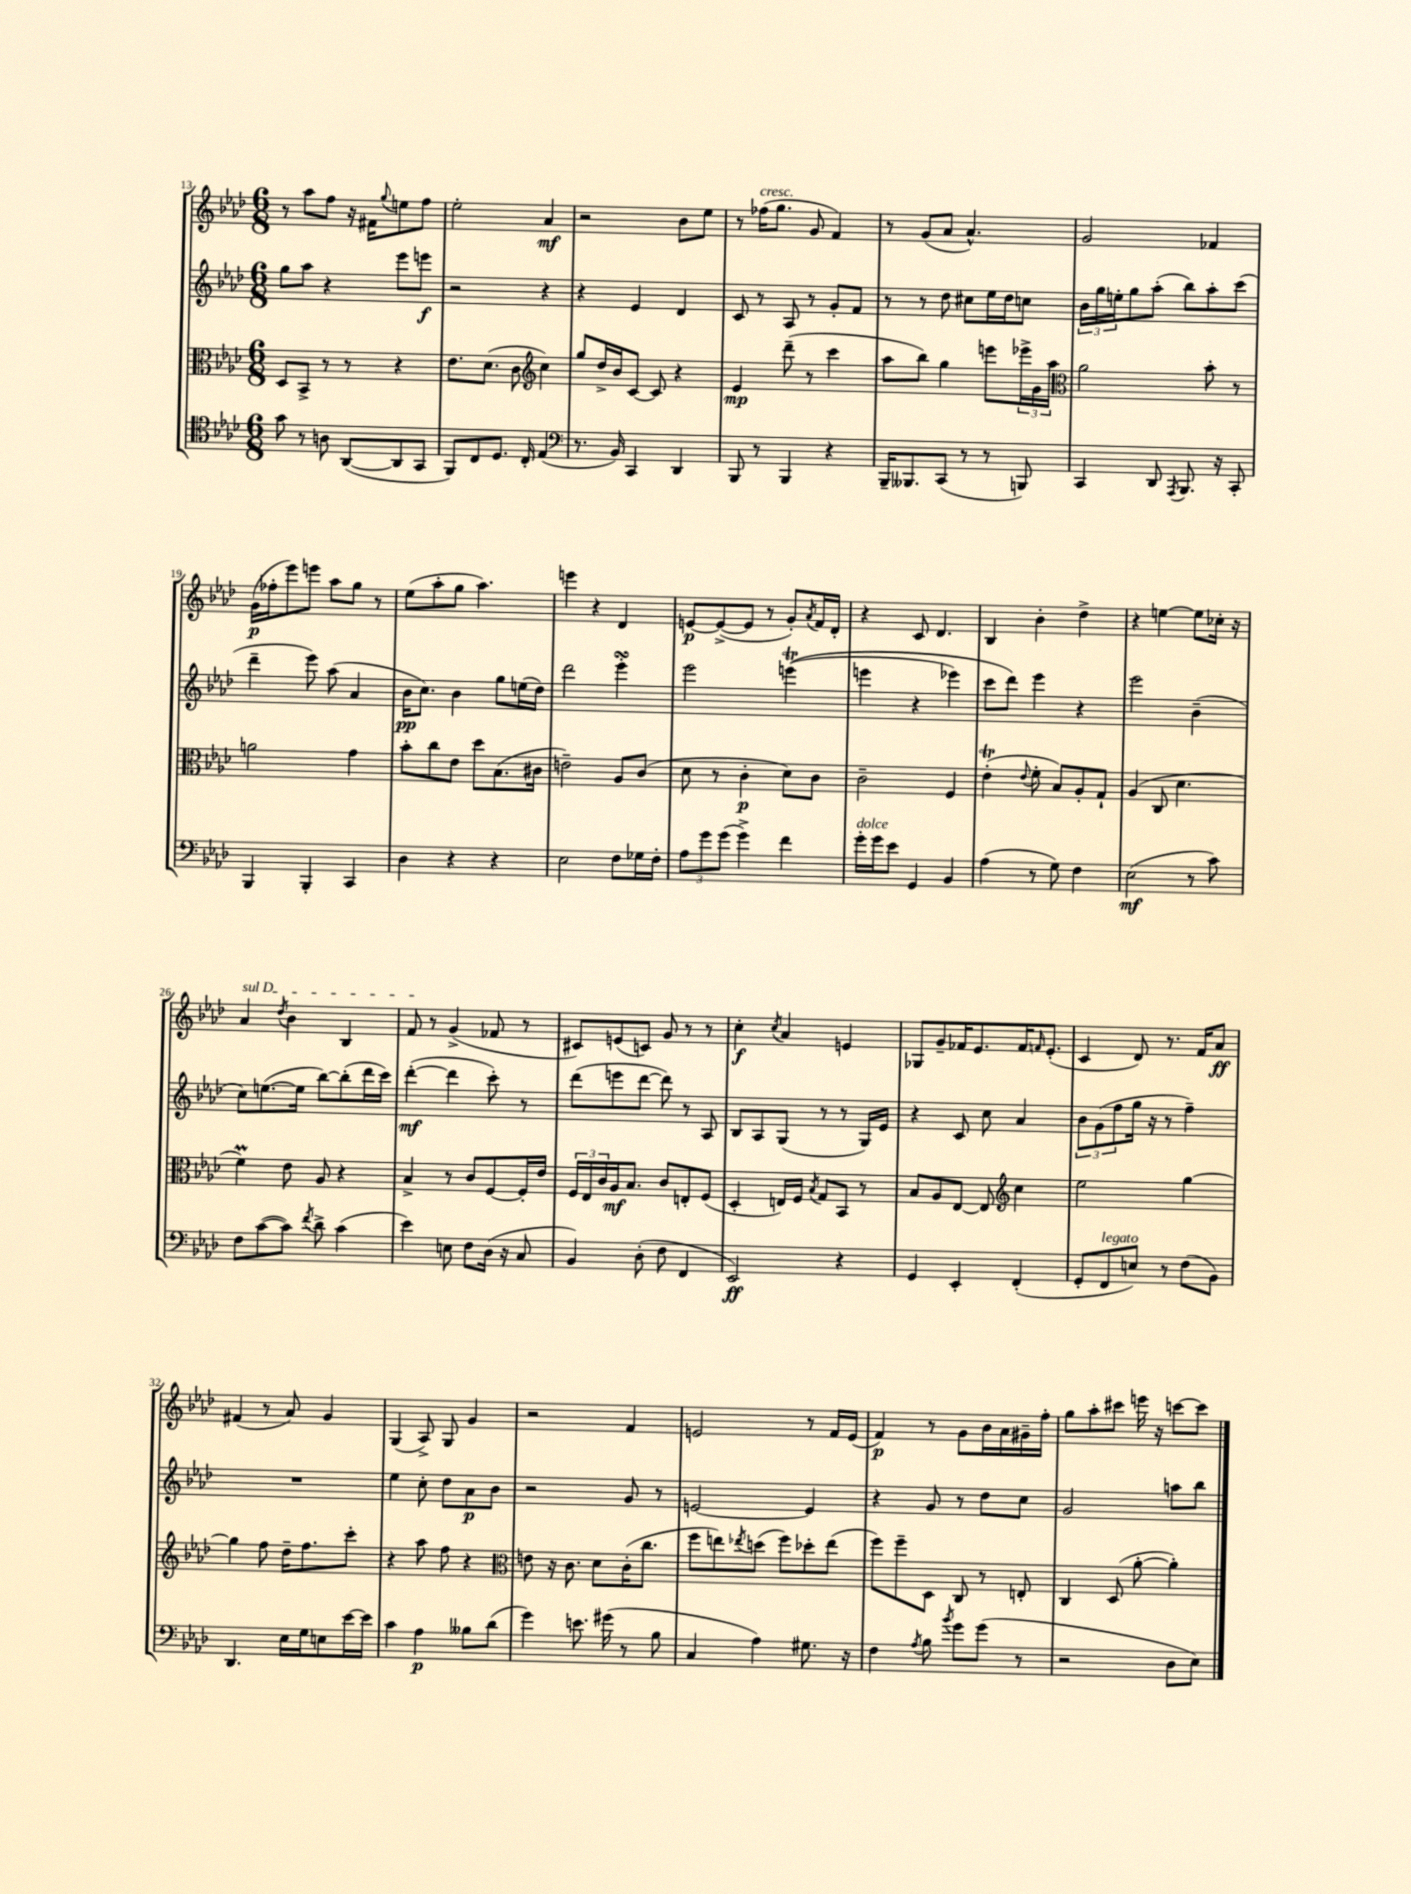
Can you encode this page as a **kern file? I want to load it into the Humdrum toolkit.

**kern	**kern	**kern	**kern
*staff4	*staff3	*staff2	*staff1
*clefC4	*clefC3	*clefG2	*clefG2
*k[b-e-a-d-]	*k[b-e-a-d-]	*k[b-e-a-d-]	*k[b-e-a-d-]
*M6/8	*M6/8	*M6/8	*M6/8
8g	8D-	8gg	8r
8r	8BB-^	8aa-	8aa-
8A	8r	4r	8ff
([8AA-	8r	.	16r
.	.	.	16f#
.	.	.	8qqgg
8AA-]	4r	8eee-	8ee
8GG	.	8eee	8ff
=	=	=	=
8FF)	8.e-	2r	2ee-'
8C	.	.	.
.	(8.d-	.	.
8.D-	.	.	.
.	8c	.	.
16C'	.	.	.
*	*clefG2	*	*
(4E-	4cc)	4r	4a-
=	=	=	=
*clefF4	*	*	*
8.r	8gg	4r	2r
.	16dd-^	.	.
16BB-)	16b-	.	.
4CC	[8c	4e-	.
.	8c]	.	.
4DD-	4r	4d-	8b-
.	.	.	8ee-
=	=	=	=
8BBB-	4e-	8c	8r
8r	.	8r	(16ff-
.	.	.	8.gg
4BBB-	(8ddd-~	8A-	.
.	8r	8r	8g
4r	4ccc	8g'	4f)
.	.	8f	.
=	=	=	=
16BBB-~	8aa-	8r	8r
8.BBB--	.	.	.
.	8bb-)	8r	(8g
(8CC	4gg	8dd-	8a-
8r	.	8cc#	4.a-^^)
8r	8eee	16ee-	.
.	.	16dd-	.
8BBB)	24eee-^	8cc	.
.	24g	.	.
.	24aa-	.	.
=	=	=	=
*	*clefC3	*	*
4CC	2a-	24b-	2g
.	.	24gg	.
.	.	24ee'	.
.	.	8gg	.
8DD-	.	(8aa-'	.
8qAAA-	.	.	.
8.BBB-	.	8bb-)	.
.	8b-'	8aa-'	4f-
16r	.	.	.
8CC'	8r	(8ccc	.
=	=	=	=
4BBB-	2a	4ddd-~	(16g
.	.	.	16ff-'
.	.	.	8eee-)
4BBB-'	.	8eee-)	8eee
.	.	(8aa-	8aa-
4CC	4g	4a-	8gg
.	.	.	8r
=	=	=	=
4D-	8b-'	16b-	(8ee-
.	.	8.cc)	.
.	8cc	.	8aa-'
4r	8e-	4b-	8gg
.	8dd-	.	4.aa-)
4r	(8.B-	8gg	.
.	.	(16ee	.
.	16c#	16dd-)	.
=	=	=	=
2E-	2e~)	2ddd-	4eee
.	.	.	4r
8F	8A-	4eee-'	4d-
16G-	(8c	.	.
16F'	.	.	.
=	=	=	=
12A-	8d-	2eee-	[8e
12g	.	.	.
.	8r	.	(8e^_
(12g	.	.	.
4g^)	4c'	.	8e]
.	.	.	8r
4f	8d-)	&((4eee	8g')
.	.	.	8qa-
.	8c	.	16f
.	.	.	16d-'
=	=	=	=
16g'	2c~	4eee	4r
16g	.	.	.
8e-	.	.	.
4GG	.	4r	8c
.	.	.	4.d-
4BB-	4F	4eee-)	.
=	=	=	=
(4A-	(4e-'	8ccc	4B-
.	.	8ddd-&)	.
.	8qqe-	.	.
8r	8f'	4eee-	4b-'
8G)	8B-)	.	.
4F	8A-'	4r	4dd-^
.	8G`	.	.
=	=	=	=
(2E-	(4A-	2eee-	4r
.	8C	.	[4ee
.	4.d-	.	.
8r	.	(4b-~	8ee]
8c)	.	.	16cc-'
.	.	.	16r
=	=	=	=
8F	4f)	8cc)	4a-
([8c	.	([8.ee	.
.	.	.	8qdd-
8c])	8e-	.	4b-
.	.	16ee]	.
8qf	.	.	.
8d-^	8A-	[8bb-)	.
(4c	4r	(8bb-']	4B-
.	.	16ddd-	.
.	.	16ccc)	.
=	=	=	=
4e-)	4B-^	([4ddd-'	8f
.	.	.	8r
8E	8r	4ddd-]	(4g^
8F	8c	.	.
(16D-	[8F	8ccc')	8f-
16r	.	.	.
8C	16F']	8r	8r
.	16e-	.	.
=	=	=	=
4BB-)	24F	(8ddd-	8c#)
.	24E-	.	.
.	24c	.	.
.	16A-	8eee	(8e
.	8.B-	.	.
(8D-'	.	[8ddd-	8c)
8F	8c	8ddd-])	8g
4FF	8E'	8r	8r
.	(8F	8A-	8r
=	=	=	=
2EE-)	4D-'	8B-	4cc'
.	.	8A-	.
.	.	.	8qcc
.	16E)	(8G	4a-
.	16F	.	.
.	8qB-	.	.
.	8G	8r	.
4r	8BB-	8r	4e
.	8r	16G)	.
.	.	16e-	.
=	=	=	=
4GG	8B-	4r	8G-
.	8A-	.	8g~
4EE-'	[8E-	8c	16f-
.	.	.	8.e-
.	8E-]	8cc	.
*	*clefG2	*	*
(4FF'	4cc	4a-	16f-
.	.	.	16qqf
.	.	.	(8.e-'
=	=	=	=
8GG'	2ee-	12b-	4c
.	.	(12g	.
8FF	.	.	.
.	.	12ff	.
8E)	.	16gg	8d-)
.	.	16r	.
8r	.	8r	8.r
(8F	[4gg	4ff~)	.
.	.	.	16f
8BB-)	.	.	8a-
=	=	=	=
4.DD-	4gg]	2.r	(4f#
.	8ff	.	8r
16E-	16dd-~	.	8a-)
16G	8.ff	.	.
8E	.	.	4g
[16e-	8ccc'	.	.
16e-]	.	.	.
=	=	=	=
4c	4r	4ee-	(4G
4A-	8aa-	8cc'	8A-^)
.	8ff	8dd-	8G
8B--	4r	8a-	4g
(8d-	.	8b-	.
=	=	=	=
*	*clefC3	*	*
4g)	8e	2r	2r
.	16r	.	.
.	8.c	.	.
8.e	.	.	.
.	8d-	.	.
(16g#	.	.	.
8r	(16c'	8g	4f
.	8.cc	.	.
8B-	.	8r	.
=	=	=	=
4C	8ff	[2e	2e
.	8ee)	.	.
.	8qee-	.	.
4A-)	(8dd	.	.
.	8ff)	.	.
8.G#	8dd-'	4e]	8r
.	(8ee-	.	16f
16r	.	.	(16e
=	=	=	=
4F	8ff)	4r	4f)
.	8ff~	.	.
8qA-	.	.	.
8B-	8D-	8g	8r
8qb-	.	.	.
8g	8C	8r	8g
(8g	8r	8dd-	16b-
.	.	.	16a-
8r	8E'	8cc	16g#~
.	.	.	16ff'
=	=	=	=
2r	4C	2g	8gg
.	.	.	8aa-'
.	(8D-	.	8ccc#
.	[8a-'	.	16eee
.	.	.	16r
8D-	4a-'])	8aa	[8ccc
8E-)	.	8bb-	8ccc]
==	==	==	==
*-	*-	*-	*-
